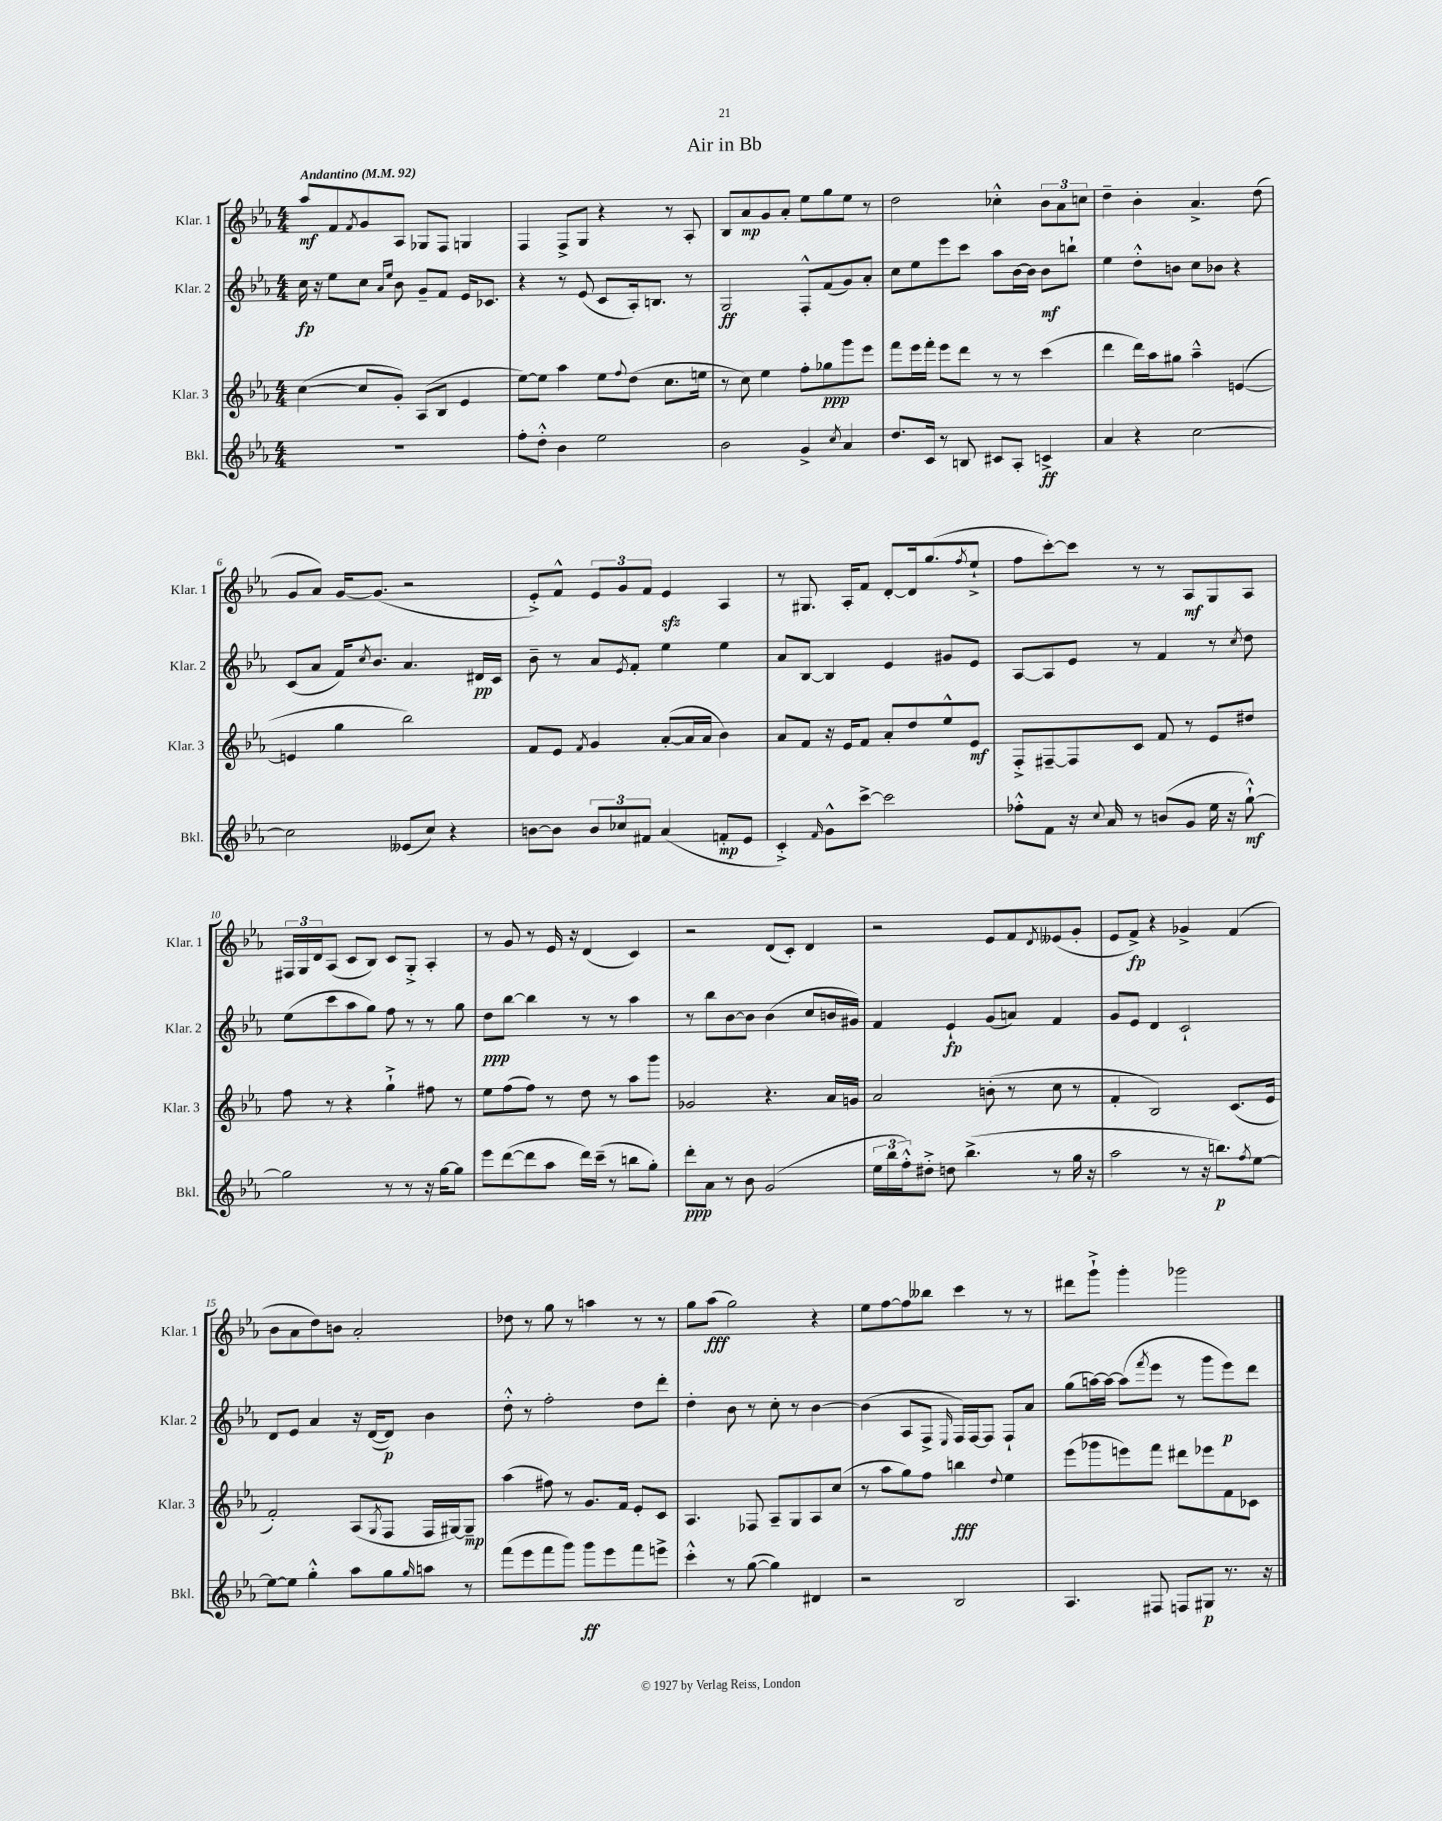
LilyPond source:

\header { title = "Air in Bb" }
<<
\new StaffGroup <<
\new Staff = "s0" \with { instrumentName = "Klar. 1" shortInstrumentName = "Klar. 1" } {
    \clef treble \key ees \major \numericTimeSignature \time 4/4 \tempo "Andantino" 4 = 92
    aes''8\mf f'8 \acciaccatura { f'8 } g'8 aes8 ges8 f8 g4 |
    f4 f8-> g8 r4 r8 aes8-. |
    bes8 aes'8\mp g'8 aes'8-. ees''8 g''8 ees''8 r8 |
    d''2 ces''4-.-^ \tuplet 3/2 { bes'8 aes'8 c''8 } |
    d''4-- bes'4-. aes'4.-> d''8( |
    g'8 aes'8) g'16~ g'8.( r2 |
    ees'8-.->) f'8-^ \tuplet 3/2 { ees'8 g'8 f'8 } ees'4\sfz aes4 |
    r8 gis8. aes16-. f'8 d'8~-. d'16 g''8.( \acciaccatura { f''8 } ees''8-!-> |
    f''8 c'''8~-.) c'''8 r8 r8 aes8\mf g8 aes8 |
    \tuplet 3/2 { fis16 g16 d'16 } aes8( c'8 bes8) c'8 g8-.-> aes4-. |
    r8 g'8 r8 ees'16 r16 d'4( c'4) |
    r2 d'8( c'8-.) d'4 |
    r2 ees'8 f'8 \acciaccatura { d'8 } eeses'8( g'8-. |
    ees'8 f'8->\fp) r4 ges'4-> f'4( |
    bes'8 aes'8 d''8) b'8 aes'2-. |
    des''8 r8 g''8 r8 a''4 r8 r8 |
    g''8 aes''8\fff( g''2) r4 |
    ees''8 f''8~ f''8 beses''8 c'''4 r8 r8 |
    dis'''8 g'''8-!-> g'''4-. ges'''2 \bar "|." |
}
\new Staff = "s1" \with { instrumentName = "Klar. 2" shortInstrumentName = "Klar. 2" } {
    \clef treble \key ees \major \numericTimeSignature \time 4/4
    c''16\fp r16 ees''8 c''8 \grace { aes'16 ees''16 } bes'8 g'8-- f'8 ees'16 ces'8. |
    r4 r8 ees'8( c'8 aes16-.) b8. r8 |
    g2\ff f8-.-^ f'8( g'8) aes'8-. |
    c''8 ees''8 ees'''8 c'''8 aes''8 bes'16~ bes'16 bes'8\mf b''8-! |
    ees''4 d''8-.-^ b'8 c''8 bes'8 r4 |
    c'8( aes'8 f'16) \acciaccatura { c''8 } bes'8. aes'4. dis'16\pp c'16 |
    bes'8-- r8 aes'8 \acciaccatura { ees'8 } f'8-. ees''4 ees''4 |
    aes'8 bes8~ bes4 ees'4 gis'8 ees'8 |
    aes8~ aes8 ees'8 r8 f'4 r8 \acciaccatura { c''8 } d''8 |
    ees''8( c'''8 aes''8 g''8) f''8 r8 r8 g''8 |
    d''8\ppp bes''8~ bes''4 r8 r8 aes''4 |
    r8 bes''8 bes'8~ bes'8 bes'4( c''8 b'16 gis'16) |
    f'4 ees'4-!\fp g'8( a'8) f'4 |
    g'8 ees'8 d'4 c'2-! |
    d'8 ees'8 aes'4 r16 d'16~( d'8\p) bes'4 |
    d''8-.-^ r8 f''2-. d''8 d'''8-. |
    d''4-. bes'8 r8 c''8-. r8 bes'4~ |
    bes'4( aes8 f8-> \grace { ees16 } f16) f16~ f8 f8-! aes'8 |
    g''8( a''16~) a''16~ a''8( \acciaccatura { f'''8 } ees'''8 r8 g'''8 ees'''8\p) d'''8 \bar "|." |
}
\new Staff = "s2" \with { instrumentName = "Klar. 3" shortInstrumentName = "Klar. 3" } {
    \clef treble \key ees \major \numericTimeSignature \time 4/4
    c''4~( c''8 g'8-.) aes8( bes8 ees'4 |
    ees''8~) ees''8 aes''4 ees''8 \appoggiatura { f''8 } d''8( c''8. e''16 |
    r8 c''8) ees''4 f''8-. ges''8\ppp g'''8 ees'''8 |
    f'''8 ees'''16 f'''16-. ees'''8 d'''8 r8 r8 c'''4( |
    d'''4 d'''16) aes''16 gis''8 aes''4---^ e'4~( |
    e'4 g''4 bes''2) |
    f'8 ees'8 \acciaccatura { f'8 } g'4 aes'8~-.( aes'16 aes'16 bes'4) |
    aes'8 f'8 r16 ees'16 f'8 aes'8-. d''8 ees''8-^ ees'8\mf |
    f8-.-> fis8~-- fis8 c'8 f'8 r8 ees'8 dis''8 |
    f''8 r8 r4 g''4-!-> fis''8 r8 |
    ees''8 f''8( f''8) r8 d''8 r8 aes''8 g'''8 |
    ges'2 r4. aes'16 g'16 |
    aes'2 b'8-.( r8 c''8 r8 |
    f'4-. bes2) c'8.( ees'16 |
    f'2-.) aes8( \acciaccatura { g8 } f8 f16 gis16~) gis8--\mp |
    aes''4( fis''8) r8 g'8. f'16 ees'8-. c'8 |
    aes4. fes8 aes8-- g8 aes8 c''8( |
    r8 aes''8 g''8) f''8 b''4\fff \appoggiatura { d''8 } ees''4 |
    ees'''8( ges'''8 e'''8) f'''8 dis'''8 ees'''8 f'8 ces'8 \bar "|." |
}
\new Staff = "s3" \with { instrumentName = "Bkl." shortInstrumentName = "Bkl." } {
    \clef treble \key ees \major \numericTimeSignature \time 4/4
    R1 |
    f''8-. d''8-.-^ bes'4 ees''2 |
    bes'2 g'4-> \acciaccatura { c''8 } aes'4 |
    d''8. c'16 r8 b8 cis'8 aes8-. c'4->\ff |
    aes'4 r4 c''2~ |
    c''2 eeses'8( c''8) r4 |
    b'8~ b'8 \tuplet 3/2 { b'8 ces''8 fis'8 } aes'4( f'8-.\mp ees'8 |
    c'4-.->) \grace { f'16 } g'8-^ c'''8~-> c'''2 |
    fes''8-.-^ f'8 r16 \appoggiatura { c''8 } aes'16 r8 b'8( g'8 ees''16 r16 g''8~-!-^\mf) |
    g''2 r8 r8 r16 g''16~ g''8 |
    ees'''8 d'''8~( d'''8 aes''8 d'''16) c'''16--( r8 b''8 g''8-.) |
    d'''8-.\ppp aes'8 r8 bes'8 g'2( |
    \tuplet 3/2 { ees''16 bes''16 f''16-.-^) } dis''8-.-> d''8 bes''4.->( r8 g''16 r16 |
    aes''2 r8 r16 b''8.\p) \acciaccatura { f''8 } ees''8~ |
    ees''8~ ees''8 g''4-.-^ aes''8 g''8 \grace { g''16 } a''8 r8 |
    f'''8( ees'''8 f'''8 g'''8) g'''8\ff ees'''8 f'''8 e'''8-> |
    c'''4-.-^ r8 g''8~( g''4) dis'4 |
    r2 bes2 |
    aes4. fis8 f8 gis8\p r8. r16 \bar "|." |
}
>>
>>
